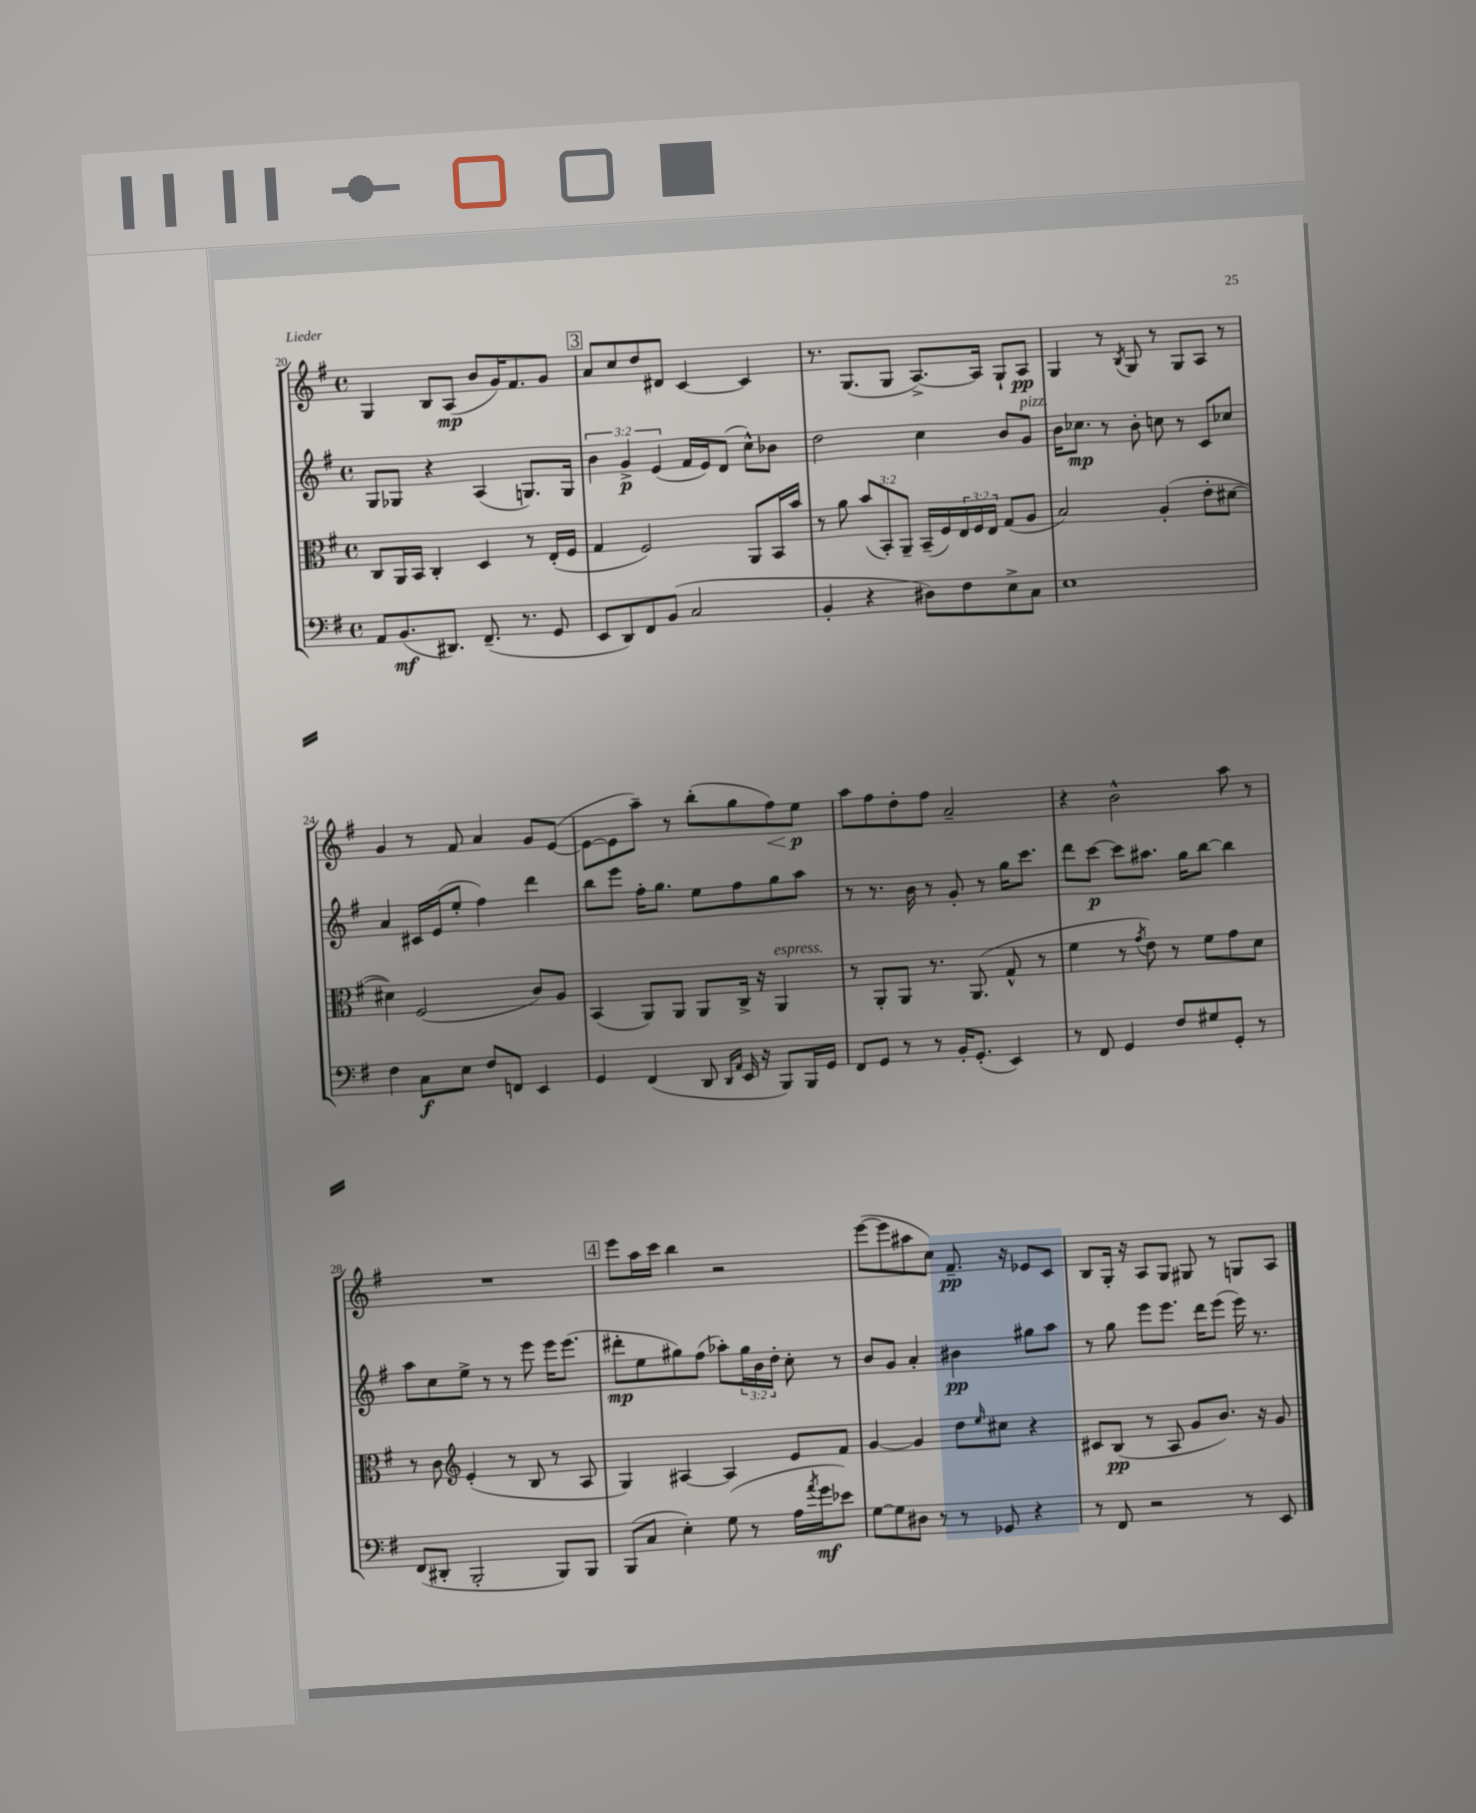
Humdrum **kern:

**kern	**kern	**kern	**kern
*staff4	*staff3	*staff2	*staff1
*clefF4	*clefC3	*clefG2	*clefG2
*k[f#]	*k[f#]	*k[f#]	*k[f#]
*M4/4	*M4/4	*M4/4	*M4/4
*met(c)	*met(c)	*met(c)	*met(c)
8AA	8C	8G	4G
(8.BB	16AA	8G-	.
.	16BB	.	.
.	4C'	4r	8B
8.DD#)	.	.	.
.	.	.	(8A
(8.FF#~	4D	(4A	8b
.	.	.	16g)
8.r	.	.	8.f#
.	8r	8.G)	.
8GG	(16E'	.	8g
.	16F#	16G	.
=	=	=	=
8EE	4G	6b	8a
8DD)	.	.	8cc
.	.	6g^	.
8FF#	2F#)	.	8dd
.	.	(6e	.
(8BB	.	.	8d#
2C	.	16f#	[4c
.	.	16e)	.
.	.	(8d	.
.	8AA	8cc^^)	4c]
.	16BB	8b-	.
.	16b	.	.
=	=	=	=
4BB'	8r	2dd	8.r
.	8a	.	.
.	.	.	(8.G
4r	(12b	.	.
.	12BB')	.	.
.	.	.	8G
.	12AA~	.	.
8D#)	(16BB~	4cc	[8.A^)
.	16F#)	.	.
8F#	24E	.	.
.	24F#	.	.
.	.	.	16A]
.	24E	.	.
8E^	(8G	8b	8G`
8C	8A	8g	8A
=	=	=	=
1E	2B)	16b	4G
.	.	8.cc-	.
.	.	8r	8r
.	.	.	8qB
.	.	8b'	8G
.	(4A'	8cc	8r
.	.	8r	8G
.	8e'	8c	8A
.	[8d#	8cc-	8r
=	=	=	=
4F#	4d#])	4a	4g
8C	(2F#	16c#	8r
.	.	(16e	.
8E	.	8ee'	8f#
8F#	.	4ff#)	4a
8FF	.	.	.
4EE	8c)	4ddd	8g
.	8A	.	([8e
=	=	=	=
4GG	(4BB	8bb	8e_
.	.	8eee	8e]
(4FF#	8AA)	16ff#'	8aa~)
.	.	8.gg	.
.	8AA	.	8r
8DD	8AA	8ee	(8bb'
16qqDD	.	.	.
16qqAA	.	.	.
16EE	16C^	8ff#	8gg
16r	16r	.	.
8BBB)	4AA	8gg	8ff#)
16BBB	.	8aa	8ee
16GG	.	.	.
=	=	=	=
8FF#	8r	8r	8aa
8GG	8AA'	8.r	8ff#
8r	8AA	.	8dd'
.	.	16b	.
8r	8.r	8r	8ff#
16BB'	.	8g'	2a~
(8.GG'	(8.AA	.	.
.	.	8r	.
4EE)	8G^^	16gg	.
.	.	8.ccc	.
.	8r	.	.
=	=	=	=
8r	4f#	8ddd	4r
8FF#	.	[8ccc	.
4GG	8r	8ccc]	2b^^
.	8qg	.	.
.	8e)	8.aa#	.
8F#	8r	.	.
.	.	16gg	.
8G#	8f#	[8bb	.
8GG'	8g	4bb]	8aa
8r	8d	.	8r
=	=	=	=
(8FF#	8r	8aa	1r
8DD#'	8c	8cc	.
*	*clefG2	*	*
2BBB'	(4e'	8ee^	.
.	.	8r	.
.	8r	8r	.
.	8B	8eee	.
8BBB)	8r	16eee	.
.	.	(8.eee	.
8BBB	8A	.	.
=	=	=	=
(8BBB	4G)	8ddd#'	8eee
8C	.	8ee	16aa
.	.	.	16ccc
4E')	[4A#	8gg#)	4bb
.	.	(8ff#	.
(8G	4A#]	8aa-')	2r
8r	.	24gg#	.
.	.	24b	.
.	.	24dd'	.
16A	8e	8cc'	.
8qa	.	.	.
16g	.	.	.
8e-)	8f#	8r	.
=	=	=	=
[8G	[4g	8b	([8eee
8G]	.	8g	8eee]
8D#	4g]	4a'	8aa#
8r	.	.	8cc)
8r	8dd	4b#	8.f#~
.	16qqee	.	.
8GG-	8cc#	.	.
.	.	.	16r
4r	4r	8gg#	8e-
.	.	8aa	8c
=	=	=	=
8r	8c#	8r	8B
8FF#	(8B	8gg	16G'
.	.	.	16r
2r	8r	8eee	8A
.	8A	8.eee	8G
.	8g	.	8G#
.	.	16ddd	.
.	8.b)	(8eee	8r
8r	.	16eee)	8G
.	16r	8.r	.
8EE	8g	.	8A
==	==	==	==
*-	*-	*-	*-
